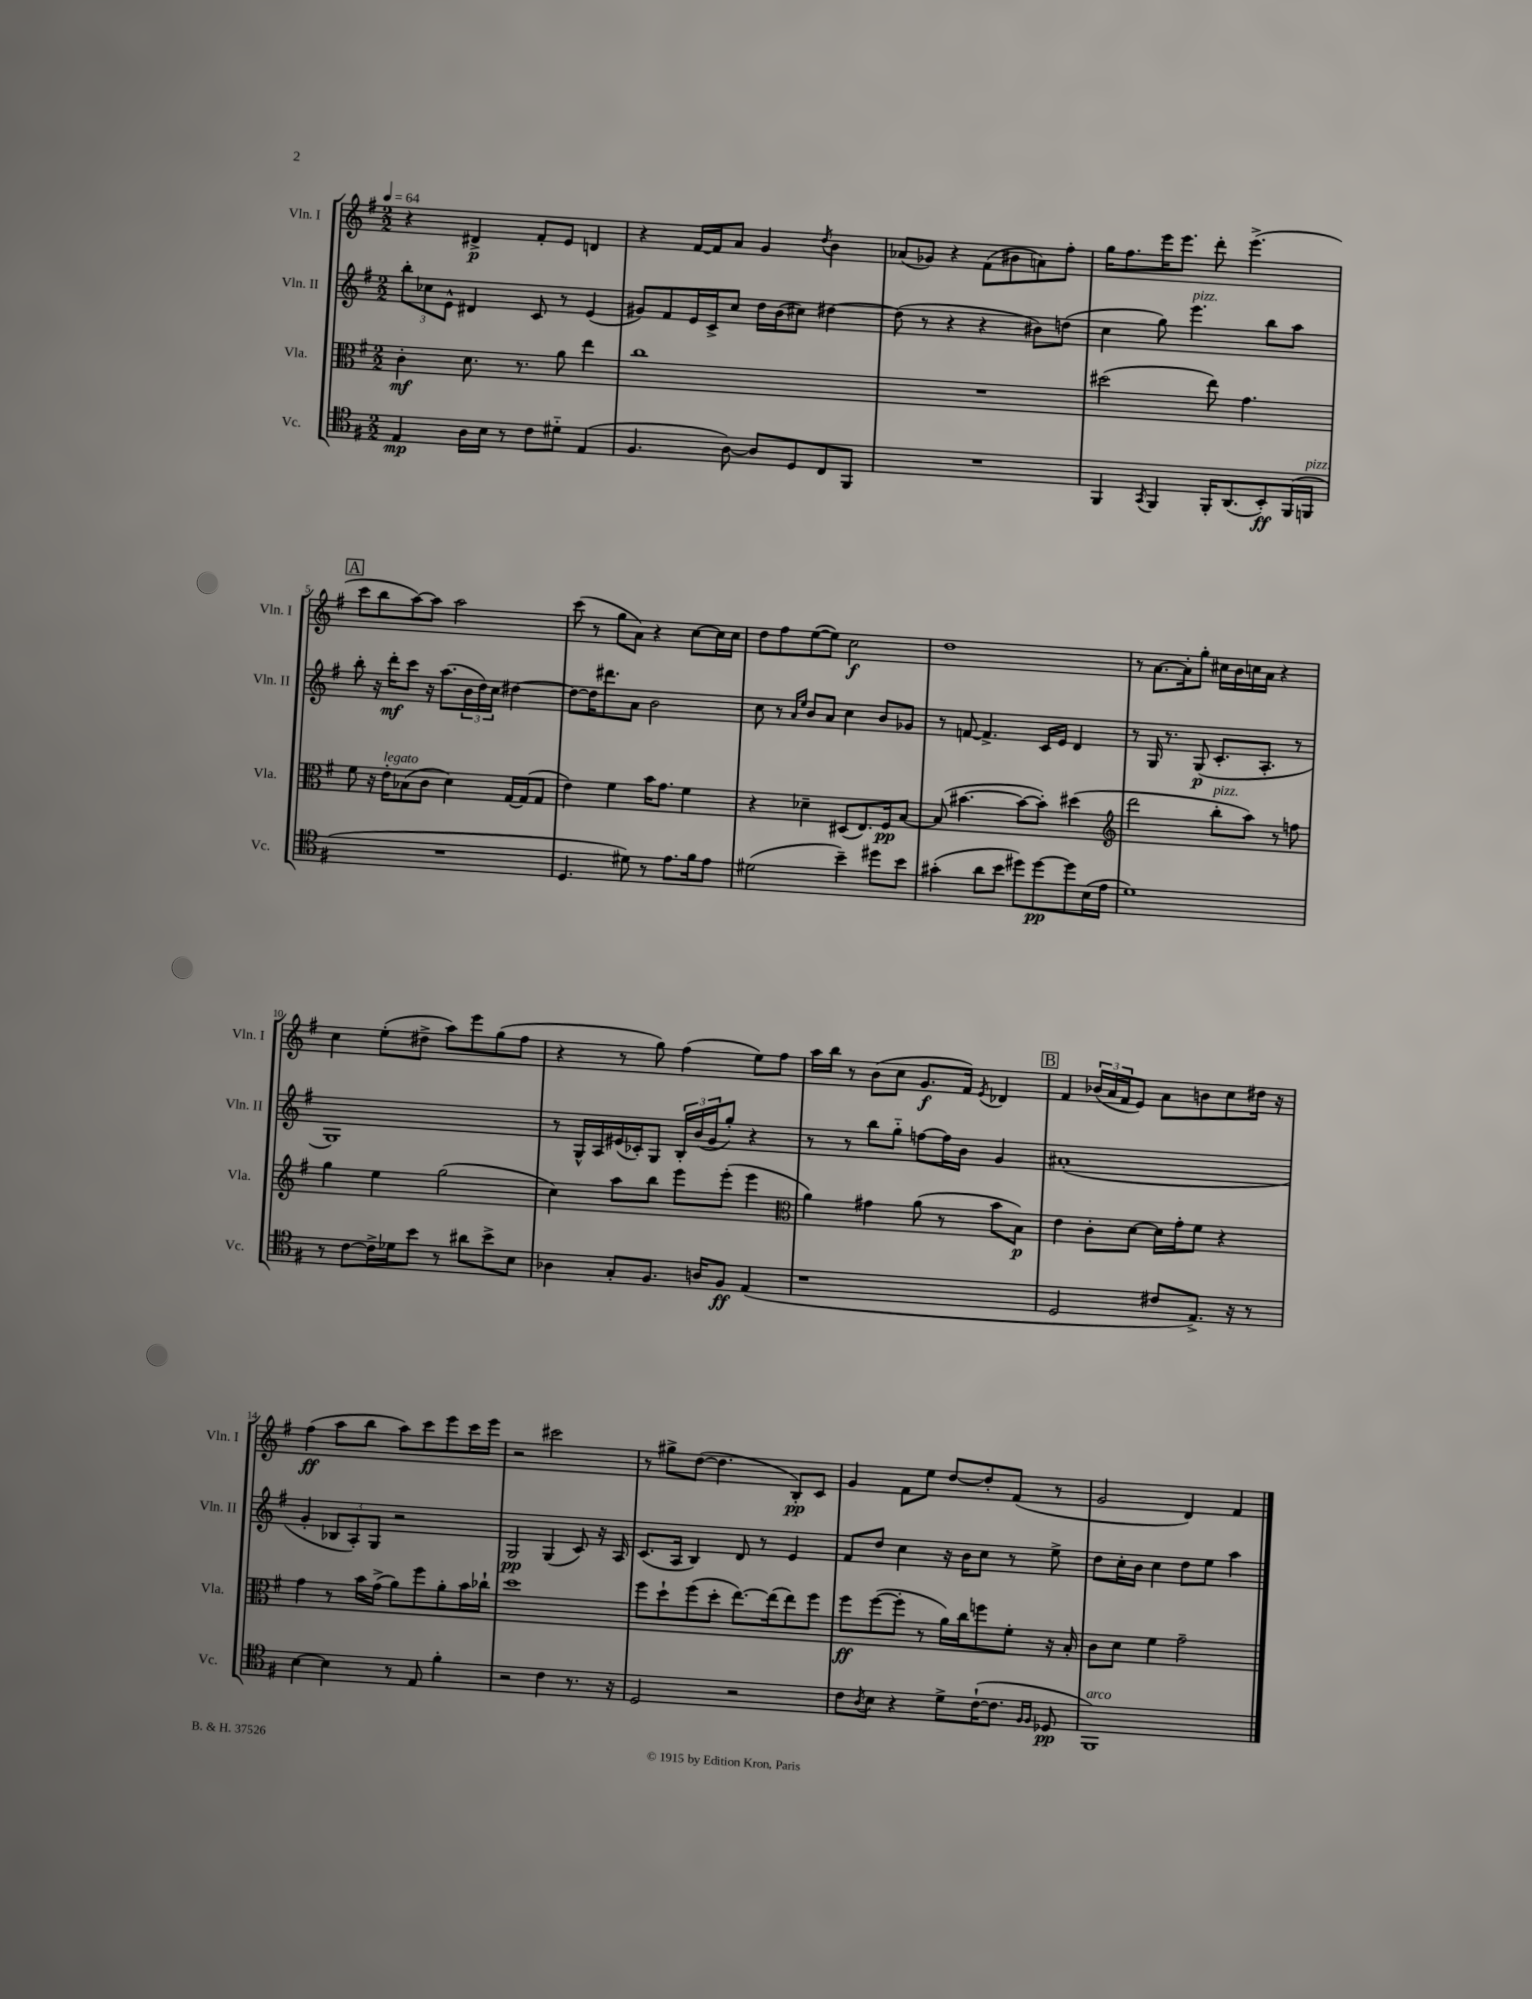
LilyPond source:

<<
\new StaffGroup <<
\new Staff = "s0" \with { instrumentName = "Vln. I" shortInstrumentName = "Vln. I" } {
    \clef treble \key g \major \numericTimeSignature \time 2/2 \tempo 4 = 64
    r4 dis'4->\p fis'8-. e'8 d'4 |
    r4 fis'16~ fis'16 a'8 g'4 \acciaccatura { d''8 } b'4 |
    aes'8( ges'8) r4 fis'8( bis'8 a'8) fis''8-. |
    g''16 fis''8. e'''16 e'''8. d'''8-. e'''4.->( |
    \mark \markup { \box "A" } c'''8 b''8 a''8~) a''8 a''2 |
    c'''8( r8 g''8 a'8) r4 c''8~ c''16 c''16 |
    d''8 fis''8 e''8~( e''8) c''2\f |
    d''1 |
    r8 a'8.~ a'16-. g''8-. cis''16 b'16 c''16 a'16 r4 |
    c''4 e''8-.( dis''8-> a''8) e'''8 g''8( fis''8 |
    r4 r8 g''8) fis''4( e''8) fis''8 |
    a''16 b''16 r8 b'8( c''8 g'8.\f fis'16) \acciaccatura { e'8 } des'4 |
    \mark \markup { \box "B" } fis'4 \tuplet 3/2 { bes'16( a'16 fis'16 } e'8) a'8 b'8 c''8 dis''16 r16 |
    fis''4\ff( a''8 b''8 a''8) c'''8 e'''8 c'''16 e'''16 |
    r2 cis'''2 |
    r8 gis''8-> d''8~( d''4. b8-.\pp) c'8 |
    g'4 fis'8 e''8 d''8~ d''8-. fis'8( r8 |
    g'2 d'4) fis'4 \bar "|." |
}
\new Staff = "s1" \with { instrumentName = "Vln. II" shortInstrumentName = "Vln. II" } {
    \clef treble \key g \major \numericTimeSignature \time 2/2
    \tuplet 3/2 { b''8-. ces''8 e'8-^ } dis'4 c'8 r8 e'4( |
    gis'8) fis'8 e'16 c'16-> c''8 d''16 b'16( cis''8) dis''4~ |
    dis''8( r8 r4 r4 bis'8) d''8( |
    c''4 g''8) e'''4.^\markup { \italic "pizz." } b''8 a''8 |
    \mark \markup { \box "A" } b''8-. r16 d'''16-.\mf c'''8 r16 a''8.( \tuplet 3/2 { b'16 d''16) c''16 } dis''4~ |
    dis''8~ dis''16 dis'''8. a'8 b'2 |
    c''8 r8 \grace { a'16 e''16 } b'8 a'8 c''4 b'8 ges'8 |
    r8 f'8~ f'4.-> c'16 e'16 d'4 |
    r8 g16 r8. g8\p( c'8.-. a8.-. r8 |
    g1) |
    r8 g16-^ a16 eis'16( ces'16-.) g8 \tuplet 3/2 { b16-. b'16( g'16 } g''8-.) r4 |
    r8 r8 b''8 g''8-_ f''8~ f''16 b'16 g'4 |
    \mark \markup { \box "B" } ais'1-.( |
    g'4-. \tuplet 3/2 { bes8 a8-.) g8 } r2 |
    g2\pp g4( c'8) r16 a16 |
    c'8.( a16 b4) d'8 r8 e'4 |
    fis'8 d''8 c''4 r16 b'16 c''8 r8 e''8-> |
    d''8 c''16-. b'16 c''4 d''8 e''8 a''4 \bar "|." |
}
\new Staff = "s2" \with { instrumentName = "Vla." shortInstrumentName = "Vla." } {
    \clef alto \key g \major \numericTimeSignature \time 2/2
    c'4-.\mf d'8. r8. a'8 e''4 |
    c''1 |
    R1 |
    dis''2( e''8) g'4. |
    \mark \markup { \box "A" } fis'8 r16 e'16-.^\markup { \italic "legato" } bes8( c'8 d'4) g16~ g16( g8 |
    e'4) fis'4 b'16 g'8. fis'4 |
    r4 des'4-- dis8( e8.) fis16\pp b8~ |
    b8( bis'4.~ bis'8~ bis'8-.) dis''4( |
    \clef treble d'''2 b''8-.^\markup { \italic "pizz." } a''8) r8 f''8 |
    g''4 e''4 g''2( |
    c''4) a''8 b''8 e'''8 e'''8-.( e'''4 |
    \clef alto a'4) gis'4 a'8( r8 b'8 b8\p) |
    \mark \markup { \box "B" } e'4 c'8-. d'8~ d'16 g'16-. fis'8 r4 |
    g'4 r8 b'16 g'16->( a'8) fis''8 a'8-. b'16 ces''16-! |
    d''1 |
    fis''8 d''8-! fis''8( d''8-. e''8.~) e''16( e''8) fis''8 |
    fis''8\ff fis''8~( fis''8-. r8 a'16) c''16 f''8 fis'8-. r16 b16-. |
    c'8 d'8 fis'4 g'2-- \bar "|." |
}
\new Staff = "s3" \with { instrumentName = "Vc." shortInstrumentName = "Vc." } {
    \clef tenor \key g \major \numericTimeSignature \time 2/2
    e4\mp a16 b16 r8 c'8 dis'8-_ e4( |
    fis4. a8~) a8 d8 c8 fis,8 |
    R1 |
    fis,4 \acciaccatura { g,8 } fis,4 fis,16-. a,8.( b,8-.\ff) fis,16( f,16^\markup { \italic "pizz." } |
    \mark \markup { \box "A" } R1 |
    d4. dis'8) r8 e'8. fis'16 e'8 |
    dis'2( b'4--) dis''8 b'8 |
    gis'4-.( a'8 b'8 dis''8) dis''8~\pp dis''8 b16( e'16 |
    d'1) |
    r8 c'8~ c'16-> des'16 b'8 r8 ais'8 b'8-> b8 |
    aes4 g8-. fis8. a16 fis8\ff e4( |
    r1 |
    \mark \markup { \box "B" } d2 cis'8 e8.->) r16 r8 |
    b4~ b4 r8 e8 fis'4-. |
    r2 c'4 r8. r16 |
    d2 r2 |
    c'8 \acciaccatura { a8 } b8 r4 d'8-> c'16~-!( c'8. \grace { fis16 fis16 } des8\pp |
    fis,1^\markup { \italic "arco" }) \bar "|." |
}
>>
>>
